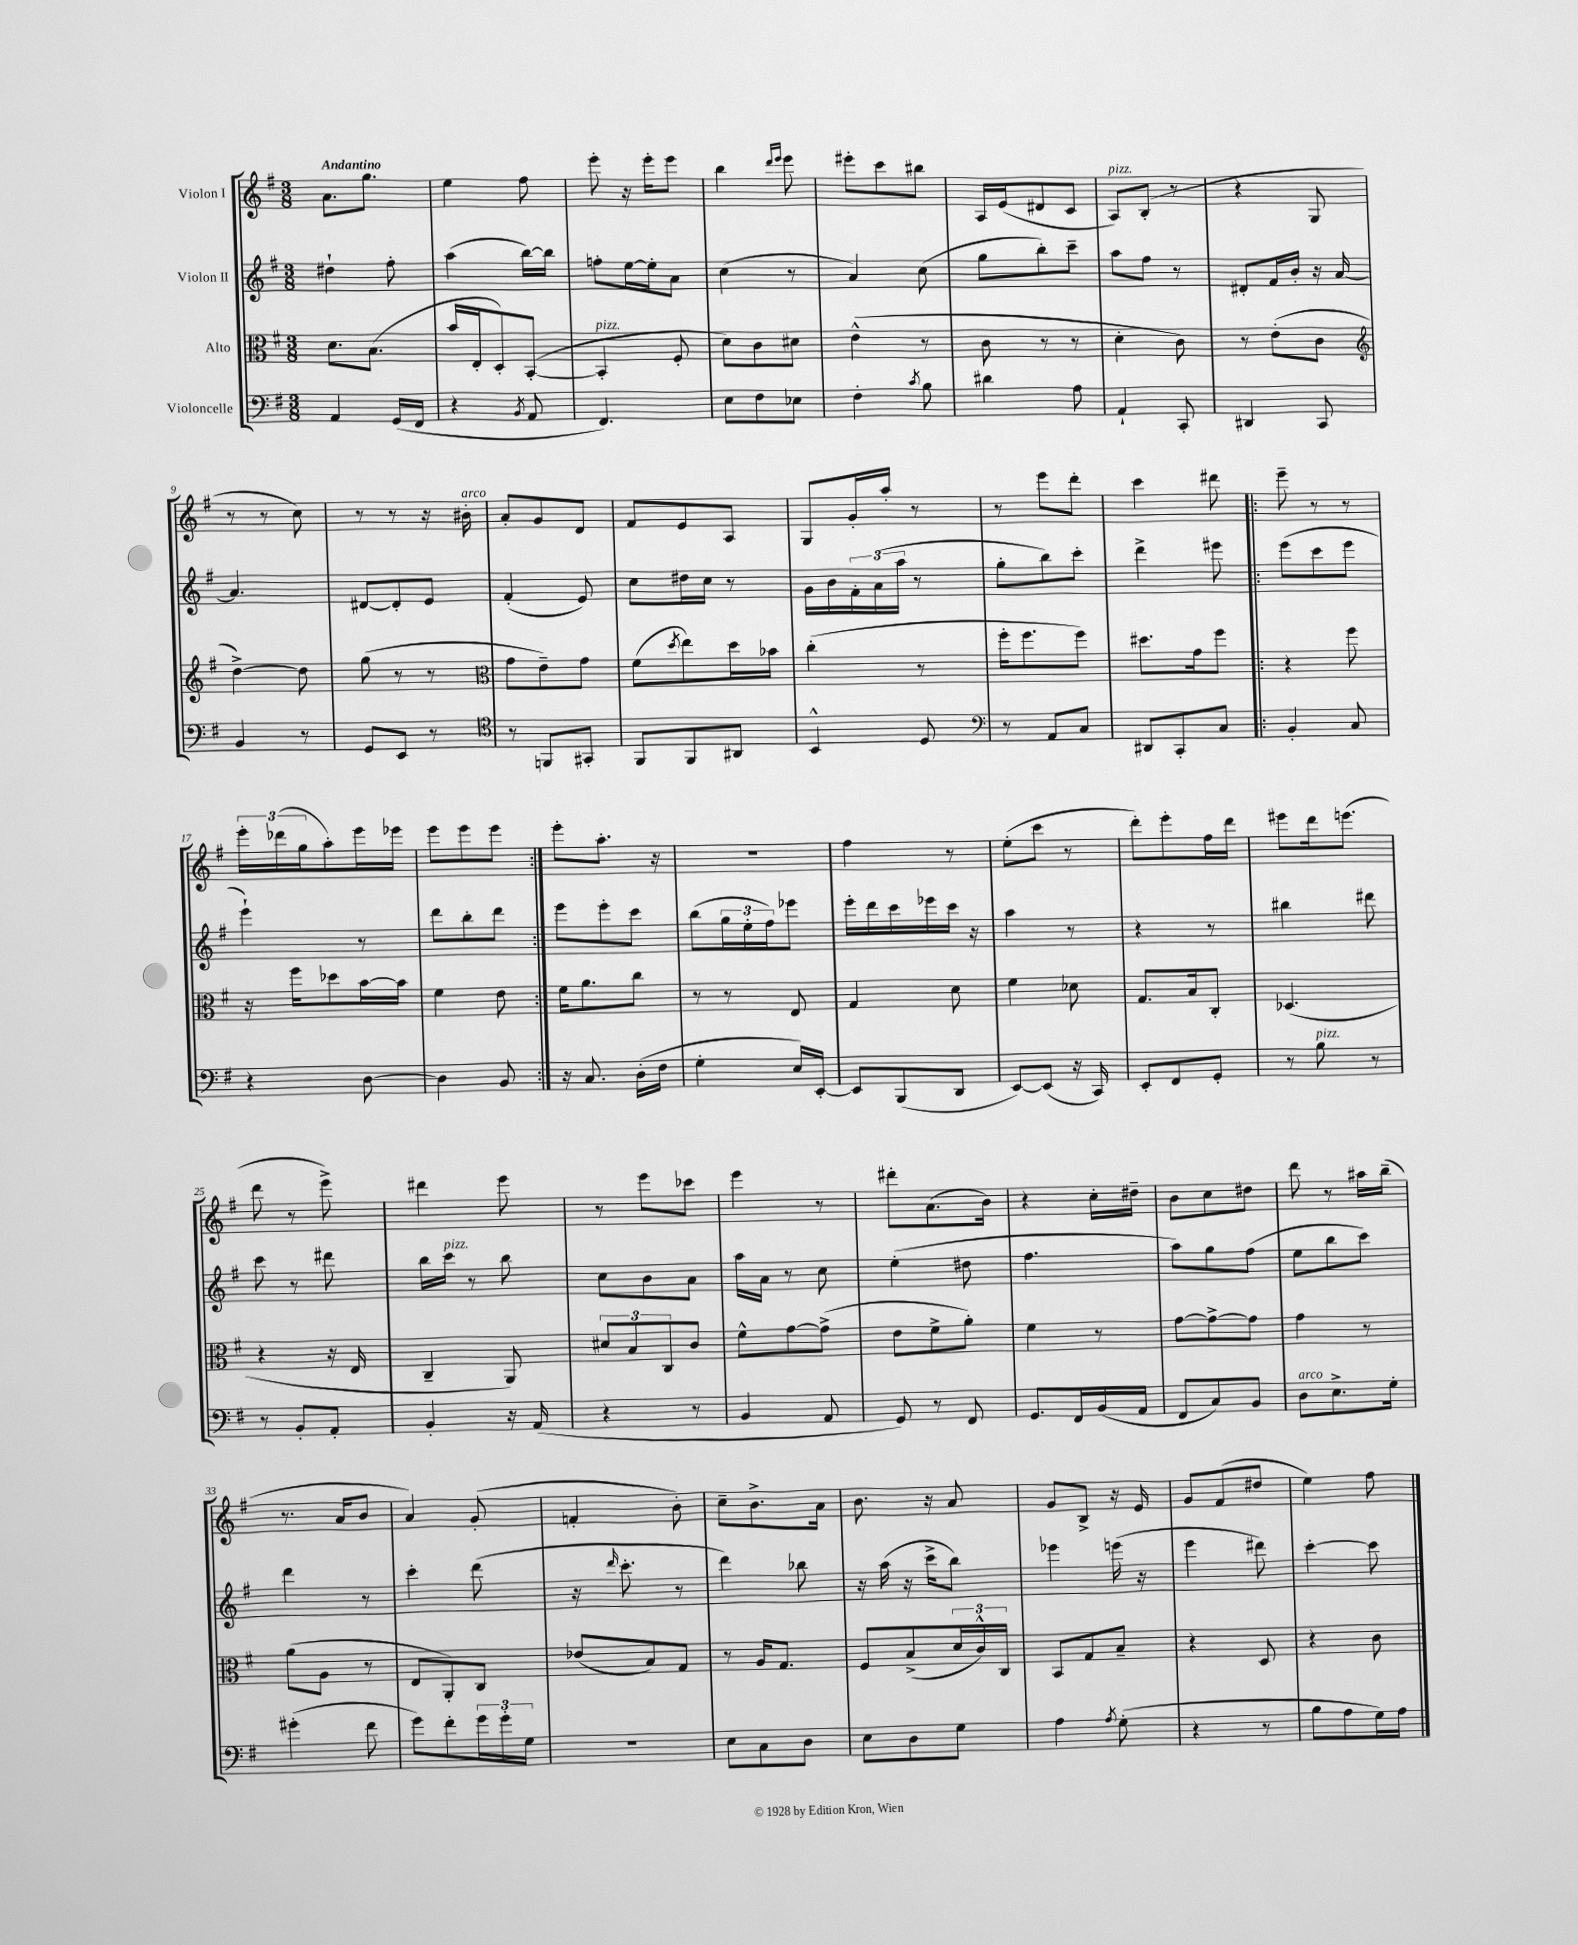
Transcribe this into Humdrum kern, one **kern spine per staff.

**kern	**kern	**kern	**kern
*part4	*part3	*part2	*part1
*staff4	*staff3	*staff2	*staff1
*I"Violoncelle	*I"Alto	*I"Violon II	*I"Violon I
*clefF4	*clefC3	*clefG2	*clefG2
*k[f#]	*k[f#]	*k[f#]	*k[f#]
*M3/8	*M3/8	*M3/8	*M3/8
=1	=1	=1	=1
!	!	!	!LO:TX:a:B:t=Andantino
4AA/	8.d\L	4dd#X`\	8.a\L
.	(8.B\J	.	8.gg\J
(16GG/LL	.	8ff#'\	.
16FF#/JJ	.	.	.
=2	=2	=2	=2
4r	16b/LL	(4aa\	4ee\
.	16E'/J	.	.
.	8D'/)	.	.
8qBB/	.	.	.
8AA/	([8BB'/J	[16bb\LL)	8ff#\
.	.	16bb\JJ]	.
=3	=3	=3	=3
!	!LO:TX:a:i:t=pizz.	!	!
4.FF#/)	4BB'/]	8ffn'\L	8eee'\
.	.	[16ee\L	16r
.	.	16ee'\J]	16eee'\KL
.	8F#'/	8a\J	8eee\J
=4	=4	=4	=4
8E\L	8d\L)	(4cc\	4bb\
8F#\	8c\	.	.
.	.	.	16qqddd/LL
.	.	.	16qqeee/JJ
8E-X\J	8d#X\J	8r	8eee\
=5	=5	=5	=5
4F#'\	(4e^^\	4a/)	8eee#X'\L
.	.	.	8ccc\
8qc/	.	.	.
8B\	8r	(8cc\	8bb#X\J
=6	=6	=6	=6
4d#X\	8c\	8gg\L	16A/LL
.	.	.	(16e/J
.	8r	8bb'\)	8d#X/
8A\	8r	8ccc~\J	8c/J
=7	=7	=7	=7
!	!	!	!LO:TX:a:i:t=pizz.
4AA`/	4d'\	8aa\L	8A/L)
.	.	8ff#\J	(8B'/J
8CC'/	8c\)	8r	8r
=8	=8	=8	=8
4DD#X/	8r	8d#X'/L	4r
.	(8e'\L	16f#/L	.
.	.	16b'/JJ	.
8CC/	8c\J	16r	8G/
.	.	[16a/	.
!!LO:LB:g=z
=9	=9	=9	=9
*	*clefG2	*	*
4BB/	[4dd^\)	4.a/]	8r
.	.	.	8r
8r	8dd\]	.	8cc\)
=10	=10	=10	=10
8GG/L	(8gg\	[8d#X/L	8r
8EE/J	8r	8d#'/]	8r
8r	8r	8e/J	16r
!	!	!	!LO:TX:a:i:t=arco
.	.	.	16b#X'\
=11	=11	=11	=11
*clefC4	*clefC3	*	*
8r	8g\L	(4f#'/	8a'/L
8FFn/L	8e~\)	.	8g/
8GG#X'/J	8g\J	8e/)	8d/J
=12	=12	=12	=12
8FF#/L	(8f#\L	8cc\L	8f#/L
.	8qdd/	.	.
8FF#/	8ee\)	16dd#X\L	8e/
.	.	16cc\JJ	.
8AA#X/J	16dd\L	8r	8A/J
.	16b-X\JJ	.	.
=13	=13	=13	=13
4BB^^/	(4cc'\	16g\LL	8G/L
.	.	16b\	.
.	.	24f#'\	16g'/L
.	.	(24a\	.
.	.	.	16aa'/JJ
.	.	24aa\JJ	.
8D/	8r	8r	8r
=14	=14	=14	=14
*clefF4	*	*	*
8r	16ff#'\KL	8gg'\L	8r
.	8.ff#\	.	.
8AA/L	.	8bb\)	8eee\L
8C/J	8ff#\J)	8ccc'\J	8ddd'\J
=15	=15	=15	=15
8DD#X/L	8.dd#X\L	4ddd^\	4ccc\
8CC'/	.	.	.
.	16g\k	.	.
8C/J	8ff#\J	8eee#X\	8ddd#X\
=16!|:	=16!|:	=16!|:	=16!|:
4BB'/	4r	(8eee\L	8eee~\
.	.	8ccc\	8r
8C/	8ff#\	8eee\J	8r
!!LO:LB:g=z
=17	=17	=17	=17
4r	16r	4eee`\)	24eee'\LL
.	.	.	(24ddd-X\
.	16ff#\KL	.	.
.	.	.	24gg\J
.	8dd-X\	.	8aa'\)
[8D\	[16b\L	8r	16eee\L
.	16b\JJ]	.	16eee-X\JJ
=18	=18	=18	=18
4D\]	4f#\	8ddd\L	8eee\L
.	.	8bb'\	8eee\
8BB/	8e\	8ddd\J	8eee\J
=19:|!	=19:|!	=19:|!	=19:|!
16r	16f#\KL	8eee\L	8eee'\L
8.C/	8.a\	.	.
.	.	8eee'\	8.aa'\J
(16D'\LL	8cc\J	8ccc\J	.
16F#\JJ	.	.	16r
=20	=20	=20	=20
4G'\	8r	(8bb\L	4.r
.	8r	24gg\L	.
.	.	24ee'\	.
.	.	24ff#\J)	.
16E/LL)	8E/	8eee-X\J	.
[16EE'/JJ	.	.	.
=21	=21	=21	=21
8EE/L]	4G/	16eee'\LL	4ff#\
.	.	16ddd\	.
(8BBB/	.	16ccc\	.
.	.	16eee-X\	.
8DD/J	8d\	16ccc\JJ	8r
.	.	16r	.
=22	=22	=22	=22
[8EE/L)	4f#\	4aa\	(8ee'\L
(8EE/J]	.	.	8ccc\J
16r	8d-X\	8r	8r
16CC/)	.	.	.
=23	=23	=23	=23
8EE'/L	8.G/L	4r	8ddd'\L)
8FF#/	.	.	8eee'\
.	16B/k	.	.
8GG'/J	8C'/J	8r	16ff#\L
.	.	.	16ddd\JJ
=24	=24	=24	=24
8r	(4.D-X/	4bb#X\	8eee#X\L
!LO:TX:a:i:t=pizz.	!	!	!
8B\	.	.	16ddd\k
.	.	.	(8.eeen\J
8r	.	8ddd#X\	.
!!LO:LB:g=z
=25	=25	=25	=25
8r	4r	8ccc\	8ddd\
8BB'/L	.	8r	8r
8AA'/J	16r	8ddd#X\	8eee^\)
.	16E/	.	.
=26	=26	=26	=26
4BB'/	4C~/	16bb\LL	4ddd#X\
!	!	!LO:TX:a:i:t=pizz.	!
.	.	16ccc\JJ	.
.	.	8r	.
16r	8AA/)	8bb\	8eee\
(16AA/	.	.	.
=27	=27	=27	=27
4r	12d#X/L	8cc\L	8r
.	12B/	.	.
.	.	8b\	8eee\L
.	12C/	.	.
8r	8c/J	8a\J	8ccc-X\J
=28	=28	=28	=28
4BB/	8f#^^\L	16aa\LL	4eee\
.	.	16a\JJ	.
.	[8g\	8r	.
8AA/	(8g^\J]	8cc\	8r
=29	=29	=29	=29
8GG/)	8e\L	(4ee'\	8ddd#X'\L
8r	8f#^\	.	(8.a\
8FF#/	8a'\J)	8dd#X\	.
.	.	.	16b\Jk)
=30	=30	=30	=30
8.GG/L	4f#\	4.ff#\	4r
16FF#/L	.	.	.
(16BB/	8r	.	16cc'\LL
16AA/JJ	.	.	16dd#X~\JJ
=31	=31	=31	=31
8FF#/L	[8g\L	8aa\L)	8b\L
8C/)	8g^\_	8gg\	8cc\
8BB/J	8g\J]	(8ff#\J	8dd#X\J
=32	=32	=32	=32
!LO:TX:a:i:t=arco	!	!	!
8D\L	4g\	8ee\L	8ddd\
8.E^\	.	8bb\	8r
.	8r	8ccc\J)	16aa#X\LL
16G'\Jk	.	.	(16bb~\JJ
!!LO:LB:g=z
=33	=33	=33	=33
(4g#X'\	(8a\L	4ddd\	8.r
.	8A\J	.	.
.	.	.	16a/KL
8f#\	8r	8r	8b/J
=34	=34	=34	=34
8g\L)	8E/L	4ccc'\	4a/)
8f#'\	8AA'/)	.	.
24g\L	8C/J	(8ddd\	(8g'/
24g'\	.	.	.
24G\JJ	.	.	.
=35	=35	=35	=35
4.r	(8e-X/L	16r	4fn'/
.	.	16qqddd/	.
.	.	8.ccc'\	.
.	8B/)	.	.
.	8G/J	8r	8b'\)
=36	=36	=36	=36
8E\L	8r	4ddd\)	8cc~\L
8C\	16A/KL	.	8.b^\
.	8.G/J	.	.
8D\J	.	8bb-X\	.
.	.	.	16a\Jk
=37	=37	=37	=37
8E\L	8F#/L	16r	8.b\
.	.	(16aa\	.
8D\	(8B^/	16r	.
.	.	16ccc^\KL	16r
8G\J	24d/L	8bb\J)	8a/
.	24c^^/)	.	.
.	24C/JJ	.	.
=38	=38	=38	=38
4A\	8BB/L	4eee-X\	8g/L
.	8G/	.	8B^/J
8qA/	.	.	.
(8G'\	8B~/J	(16eeen\	16r
.	.	16r	16e/
=39	=39	=39	=39
4r	4r	4eee\	8g/L
.	.	.	(8f#/
8r	8D/	8ddd#X\)	8dd#X/J
=40	=40	=40	=40
8B\L	4r	[4ccc'\	4ee\)
8A\	.	.	.
16G\L)	8c\	8ccc\]	8ff#\
16A\JJ	.	.	.
==	==	==	==
*-	*-	*-	*-
